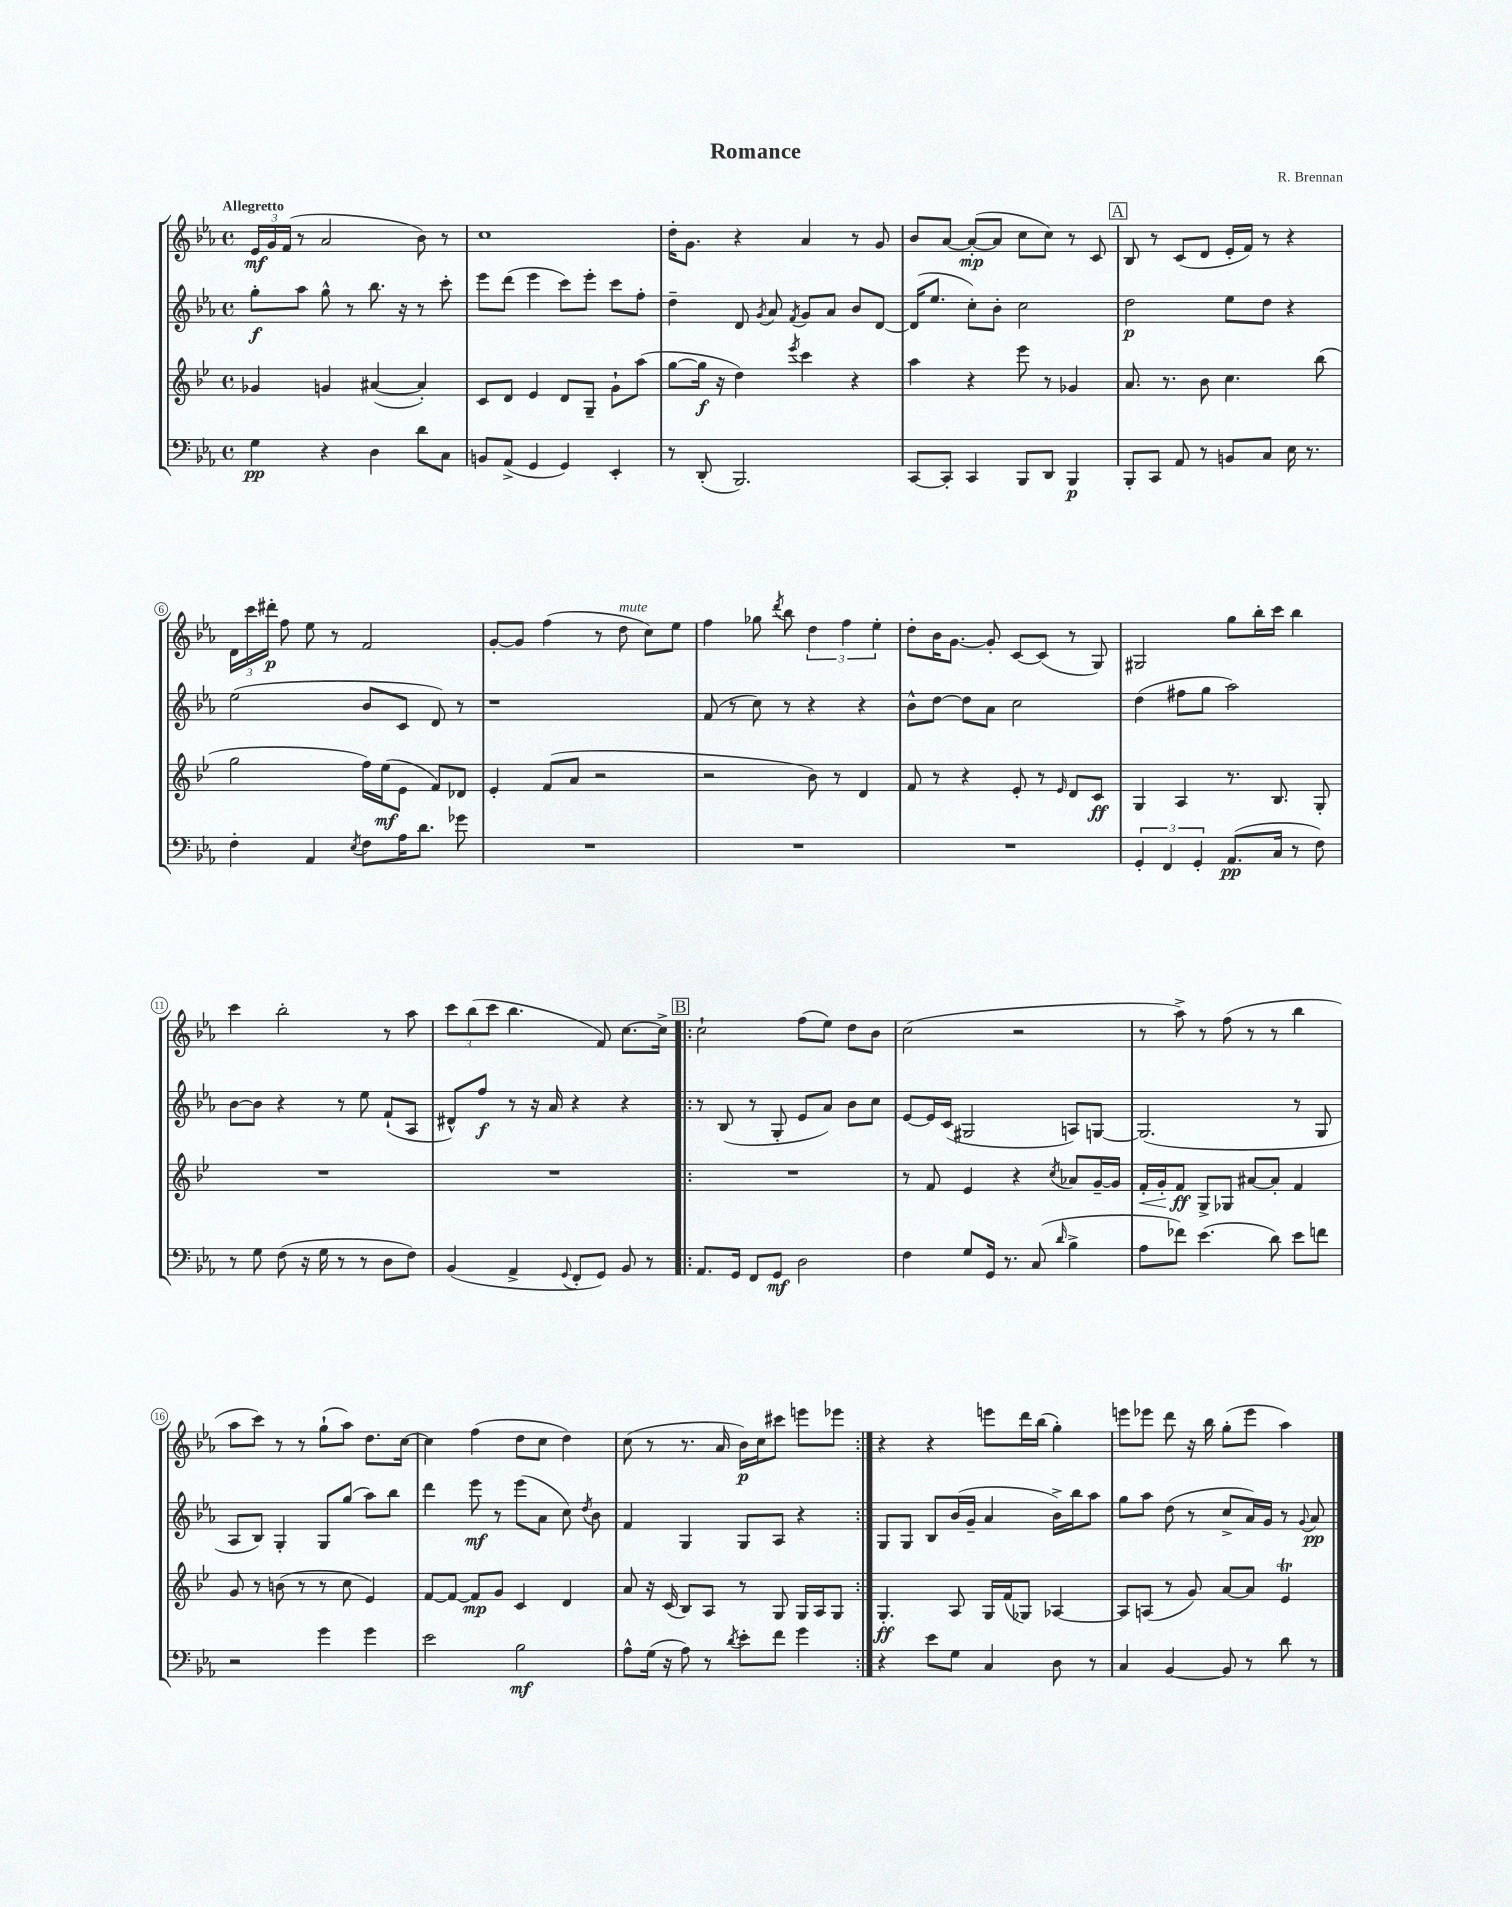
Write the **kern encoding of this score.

**kern	**dynam	**kern	**dynam	**kern	**dynam	**kern	**dynam
*part4	*part4	*part3	*part3	*part2	*part2	*part1	*part1
*staff4	*staff4	*staff3	*staff3	*staff2	*staff2	*staff1	*staff1
*clefF4	*	*clefG2	*	*clefG2	*	*clefG2	*
*k[b-e-a-]	*	*k[b-e-]	*	*k[b-e-a-]	*	*k[b-e-a-]	*
*M4/4	*	*M4/4	*	*M4/4	*	*M4/4	*
*met(c)	*	*met(c)	*	*met(c)	*	*met(c)	*
=1	=1	=1	=1	=1	=1	=1	=1
!	!	!	!	!	!	!LO:TX:a:B:t=Allegretto	!
4G\	pp	4g-X/	.	8gg'\L	f	24e-/LL	mf
.	.	.	.	.	.	24g/	.
.	.	.	.	.	.	(24f/JJ	.
.	.	.	.	8aa-\J	.	8r	.
4r	.	4gn/	.	8gg^^\	.	2a-/	.
.	.	.	.	8r	.	.	.
4D\	.	([4a#X/	.	8.bb-\	.	.	.
.	.	.	.	16r	.	.	.
8d\L	.	4a#'/])	.	8r	.	8b-\)	.
8C\J	.	.	.	8ccc'\	.	8r	.
=2	=2	=2	=2	=2	=2	=2	=2
8BBn/L	.	8c/L	.	8eee-\L	.	1cc	.
(8AA-^/J	.	8d/J	.	(8ddd\J	.	.	.
4GG/	.	4e-/	.	4eee-\	.	.	.
4GG/)	.	8d/L	.	8ccc\L)	.	.	.
.	.	8G~/J	.	8eee-'\J	.	.	.
4EE-'/	.	8g`\L	.	8ccc\L	.	.	.
.	.	(8aa\J	.	8ff'\J	.	.	.
=3	=3	=3	=3	=3	=3	=3	=3
8r	.	[8gg\L	.	4dd~\	.	16dd'\KL	.
.	.	.	.	.	.	8.g\J	.
(8DD'/	.	16gg\Jk]	f	.	.	.	.
.	.	16r	.	.	.	.	.
2.BBB-/)	.	4dd\)	.	8d/	.	4r	.
.	.	.	.	8qg/	.	.	.
.	.	.	.	8a-/	.	.	.
.	.	8qeee-/	.	8qf/	.	.	.
.	.	4ccc\	.	8g/L	.	4a-/	.
.	.	.	.	8a-/J	.	.	.
.	.	4r	.	8b-/L	.	8r	.
.	.	.	.	[8d/J	.	8g/	.
=4	=4	=4	=4	=4	=4	=4	=4
[8CC/L	.	4aa\	.	(16d/KL]	.	8b-/L	.
.	.	.	.	8.ee-/J	.	.	.
8CC'/J]	.	.	.	.	.	[8a-/J	.
4CC/	.	4r	.	8cc'\L)	.	(8a-'/L_	mp
.	.	.	.	8b-'\J	.	8a-/J]	.
8BBB-/L	.	8eee-\	.	2cc\	.	8cc\L	.
8DD/J	.	8r	.	.	.	8cc\J)	.
4BBB-/	p	4g-X/	.	.	.	8r	.
.	.	.	.	.	.	8c/	.
!!LO:REH:place=s1:t=A
=5	=5	=5	=5	=5	=5	=5	=5
8BBB-'/L	.	8.a/	.	2dd\	p	8B-/	.
8CC/J	.	.	.	.	.	8r	.
.	.	8.r	.	.	.	.	.
8AA-/	.	.	.	.	.	(8c/L	.
8r	.	8b-\	.	.	.	8d/J	.
8BBn/L	.	4.cc\	.	8ee-\L	.	16e-'/LL	.
.	.	.	.	.	.	16f/JJ)	.
8C/J	.	.	.	8dd\J	.	8r	.
16E-\	.	.	.	4r	.	4r	.
8.r	.	.	.	.	.	.	.
.	.	(8bb-\	.	.	.	.	.
!!LO:LB:g=z
=6	=6	=6	=6	=6	=6	=6	=6
4F'\	.	2gg\	.	(2ee-\	.	24d\LL	.
.	.	.	.	.	.	24ccc\	.
.	.	.	.	.	.	24ddd#X'\JJ	p
.	.	.	.	.	.	8ff\	.
4AA-/	.	.	.	.	.	8ee-\	.
.	.	.	.	.	.	8r	.
8qE-/	.	.	.	.	.	.	.
8F\L	.	16ff\LL)	.	8b-/L	.	2f/	.
.	.	(16ee-\J	mf	.	.	.	.
16A-\K	.	8e-\J	.	8c/J	.	.	.
8.d\J	.	.	.	.	.	.	.
.	.	8f/L)	.	8d/)	.	.	.
8g-X\	.	8d-X/J	.	8r	.	.	.
=7	=7	=7	=7	=7	=7	=7	=7
1r	.	4e-'/	.	1r	.	[8g'/L	.
.	.	.	.	.	.	8g/J]	.
.	.	(8f/L	.	.	.	(4ff\	.
.	.	8a/J	.	.	.	.	.
.	.	2r	.	.	.	8r	.
!	!	!	!	!	!	!LO:TX:a:i:t=mute	!
.	.	.	.	.	.	8dd\	.
.	.	.	.	.	.	8cc\L)	.
.	.	.	.	.	.	8ee-\J	.
=8	=8	=8	=8	=8	=8	=8	=8
1r	.	2r	.	(8f/	.	4ff\	.
.	.	.	.	8r	.	.	.
.	.	.	.	8cc\)	.	8gg-X\	.
.	.	.	.	.	.	8qddd/	.
.	.	.	.	8r	.	8bb-\	.
.	.	8b-\)	.	4r	.	6dd\	.
.	.	8r	.	.	.	.	.
.	.	.	.	.	.	6ff\	.
.	.	4d/	.	4r	.	.	.
.	.	.	.	.	.	6ee-'\	.
=9	=9	=9	=9	=9	=9	=9	=9
1r	.	8f/	.	8b-^^\L	.	8dd'\L	.
.	.	8r	.	[8dd\J	.	16b-\K	.
.	.	.	.	.	.	[8.g\J	.
.	.	4r	.	8dd\L]	.	.	.
.	.	.	.	8a-\J	.	8g'/]	.
.	.	8e-'/	.	2cc\	.	[8c/L	.
.	.	8r	.	.	.	(8c/J]	.
.	.	16qqe-/	.	.	.	.	.
.	.	8d/L	.	.	.	8r	.
.	.	8c/J	ff	.	.	8G/)	.
=10	=10	=10	=10	=10	=10	=10	=10
6GG'/	.	4G/	.	(4dd\	.	2G#X/	.
6FF/	.	.	.	.	.	.	.
.	.	4A/	.	8ff#X\L	.	.	.
6GG'/	.	.	.	.	.	.	.
.	.	.	.	8gg\J	.	.	.
(8.AA-/L	pp	8.r	.	2aa-\)	.	8gg\L	.
.	.	.	.	.	.	16bb-'\L	.
16C/Jk	.	8.B-/	.	.	.	16ccc\JJ	.
8r	.	.	.	.	.	4bb-\	.
8F\)	.	8G'/	.	.	.	.	.
!!LO:LB:g=z
=11	=11	=11	=11	=11	=11	=11	=11
8r	.	1r	.	[8b-\L	.	4ccc\	.
8G\	.	.	.	8b-\J]	.	.	.
(8F\	.	.	.	4r	.	2bb-'\	.
16r	.	.	.	.	.	.	.
16G\	.	.	.	.	.	.	.
8r	.	.	.	8r	.	.	.
8r	.	.	.	8ee-\	.	.	.
8D\L	.	.	.	(8f`/L	.	8r	.
8F\J)	.	.	.	8A-/J	.	8aa-\	.
=12	=12	=12	=12	=12	=12	=12	=12
(4BB-/	.	1r	.	8d#X^^/L)	.	12ccc\L	.
.	.	.	.	.	.	(12bb-\	.
.	.	.	.	8ff/J	f	.	.
.	.	.	.	.	.	12ccc\J	.
4AA-^/	.	.	.	8r	.	4.bb-\	.
.	.	.	.	16r	.	.	.
.	.	.	.	16a-/	.	.	.
8qqGG/	.	.	.	.	.	.	.
8FF'/L	.	.	.	4r	.	.	.
8GG/J)	.	.	.	.	.	8f/)	.
8BB-/	.	.	.	4r	.	[8.cc\L	.
8r	.	.	.	.	.	.	.
.	.	.	.	.	.	16cc^\Jk]	.
!!LO:REH:place=s1:t=B
=13!|:	=13!|:	=13!|:	=13!|:	=13!|:	=13!|:	=13!|:	=13!|:
8.AA-/L	.	1r	.	8r	.	2cc`\	.
.	.	.	.	(8B-/	.	.	.
16GG/Jk	.	.	.	.	.	.	.
8FF/L	.	.	.	8r	.	.	.
8GG/J	mf	.	.	8G'/	.	.	.
2D\	.	.	.	8e-/L	.	(8ff\L	.
.	.	.	.	8a-/J)	.	8ee-\J)	.
.	.	.	.	8b-\L	.	8dd\L	.
.	.	.	.	8cc\J	.	8b-\J	.
=14	=14	=14	=14	=14	=14	=14	=14
4F\	.	8r	.	[8e-/L	.	(2cc\	.
.	.	8f/	.	16e-/L]	.	.	.
.	.	.	.	(16c/JJ	.	.	.
8G/L	.	4e-/	.	2G#X/	.	.	.
16GG/Jk	.	.	.	.	.	.	.
8.r	.	.	.	.	.	.	.
.	.	4r	.	.	.	2r	.
(8C/	.	.	.	.	.	.	.
16qqd/	.	8qcc/	.	.	.	.	.
4B-^\	.	8a-X/L	.	8An/L)	.	.	.
.	.	[16g~/L	.	[8Gn/J	.	.	.
.	.	16g/JJ]	.	.	.	.	.
=15	=15	=15	=15	=15	=15	=15	=15
!	!	!	!LO:HP:b	!	!	!	!
8A-\L	.	16f'/LL	<	(2.G/]	.	8r	.
.	.	16g'/J	.	.	.	.	.
8f-X\J)	.	8f/J	ff	.	.	8aa-^\)	.
(4.e-\	.	8G^/L	[	.	.	8r	.
.	.	8G-X/J	.	.	.	(8ff\	.
.	.	[8a#X/L	.	.	.	8r	.
8d\)	.	8a#'/J]	.	.	.	8r	.
8e-\L	.	4f/	.	8r	.	4bb-\	.
8fn\J	.	.	.	8G/	.	.	.
!!LO:LB:g=z
=16	=16	=16	=16	=16	=16	=16	=16
2r	.	8g/	.	8A-/L	.	8aa-\L	.
.	.	8r	.	8B-/J)	.	8ccc\J)	.
.	.	(8bn\	.	4G'/	.	8r	.
.	.	8r	.	.	.	8r	.
4g\	.	8r	.	8G/L	.	(8gg`\L	.
.	.	8cc\	.	(8gg/J	.	8aa-\J)	.
4g\	.	4e-/)	.	8aa-\L)	.	8.dd\L	.
.	.	.	.	8bb-\J	.	.	.
.	.	.	.	.	.	[16cc\Jk	.
=17	=17	=17	=17	=17	=17	=17	=17
2e-\	.	[8f/L	.	4ddd\	.	4cc\]	.
.	.	8f/J_	.	.	.	.	.
.	.	8f/L]	mp	8eee-\	mf	(4ff\	.
.	.	8g/J	.	8r	.	.	.
2B-\	mf	4c/	.	(8eee-\L	.	8dd\L	.
.	.	.	.	8a-\J	.	8cc\J	.
.	.	4d/	.	8cc\)	.	4dd\)	.
.	.	.	.	8qdd/	.	.	.
.	.	.	.	8b-\	.	.	.
=18	=18	=18	=18	=18	=18	=18	=18
8A-^^\L	.	8a/	.	4f/	.	(8cc\	.
(16G\Jk	.	16r	.	.	.	8r	.
16r	.	(16c/	.	.	.	.	.
8A-\)	.	8B-/L)	.	4G/	.	8.r	.
8r	.	8A/J	.	.	.	.	.
.	.	.	.	.	.	16a-/	.
8qd/	.	.	.	.	.	.	.
8e-'\L	.	8r	.	8G/L	.	16b-\LL)	p
.	.	.	.	.	.	16cc\J	.
8f\J	.	8G/	.	8A-/J	.	8ccc#X\J	.
4g\	.	16G/LL	.	4r	.	8eeen\L	.
.	.	16A/J	.	.	.	.	.
.	.	8G/J	.	.	.	8eee-X\J	.
=19:|!	=19:|!	=19:|!	=19:|!	=19:|!	=19:|!	=19:|!	=19:|!
4r	.	4.G'/	ff	8G/L	.	4r	.
.	.	.	.	8G/J	.	.	.
8e-\L	.	.	.	8B-/L	.	4r	.
8G\J	.	8A/	.	(16b-/L	.	.	.
.	.	.	.	16g~/JJ	.	.	.
4C/	.	16G/LL	.	4a-/	.	8eeen\L	.
.	.	(16f/J	.	.	.	.	.
.	.	8G-X/J)	.	.	.	16ddd\L	.
.	.	.	.	.	.	(16bb-\JJ	.
8D\	.	[4A-X/	.	16b-^\LL)	.	4gg'\)	.
.	.	.	.	16bb-\J	.	.	.
8r	.	.	.	8aa-\J	.	.	.
=20	=20	=20	=20	=20	=20	=20	=20
4C/	.	8A-/L]	.	8gg\L	.	8eeen\L	.
.	.	(8An/J	.	8aa-\J	.	8eee-X\J	.
[4BB-/	.	8r	.	(8dd\	.	8ddd\	.
.	.	8g/)	.	8r	.	16r	.
.	.	.	.	.	.	16bb-\	.
8BB-/]	.	[8a/L	.	8cc^/L	.	(8gg'\L	.
8r	.	8a/J]	.	16a-/L)	.	8eee-\J	.
.	.	.	.	16g/JJ	.	.	.
8d\	.	4e-T/	.	8r	.	4aa-\)	.
.	.	.	.	8qqg/	.	.	.
8r	.	.	.	8a-/	pp	.	.
==	==	==	==	==	==	==	==
*-	*-	*-	*-	*-	*-	*-	*-
